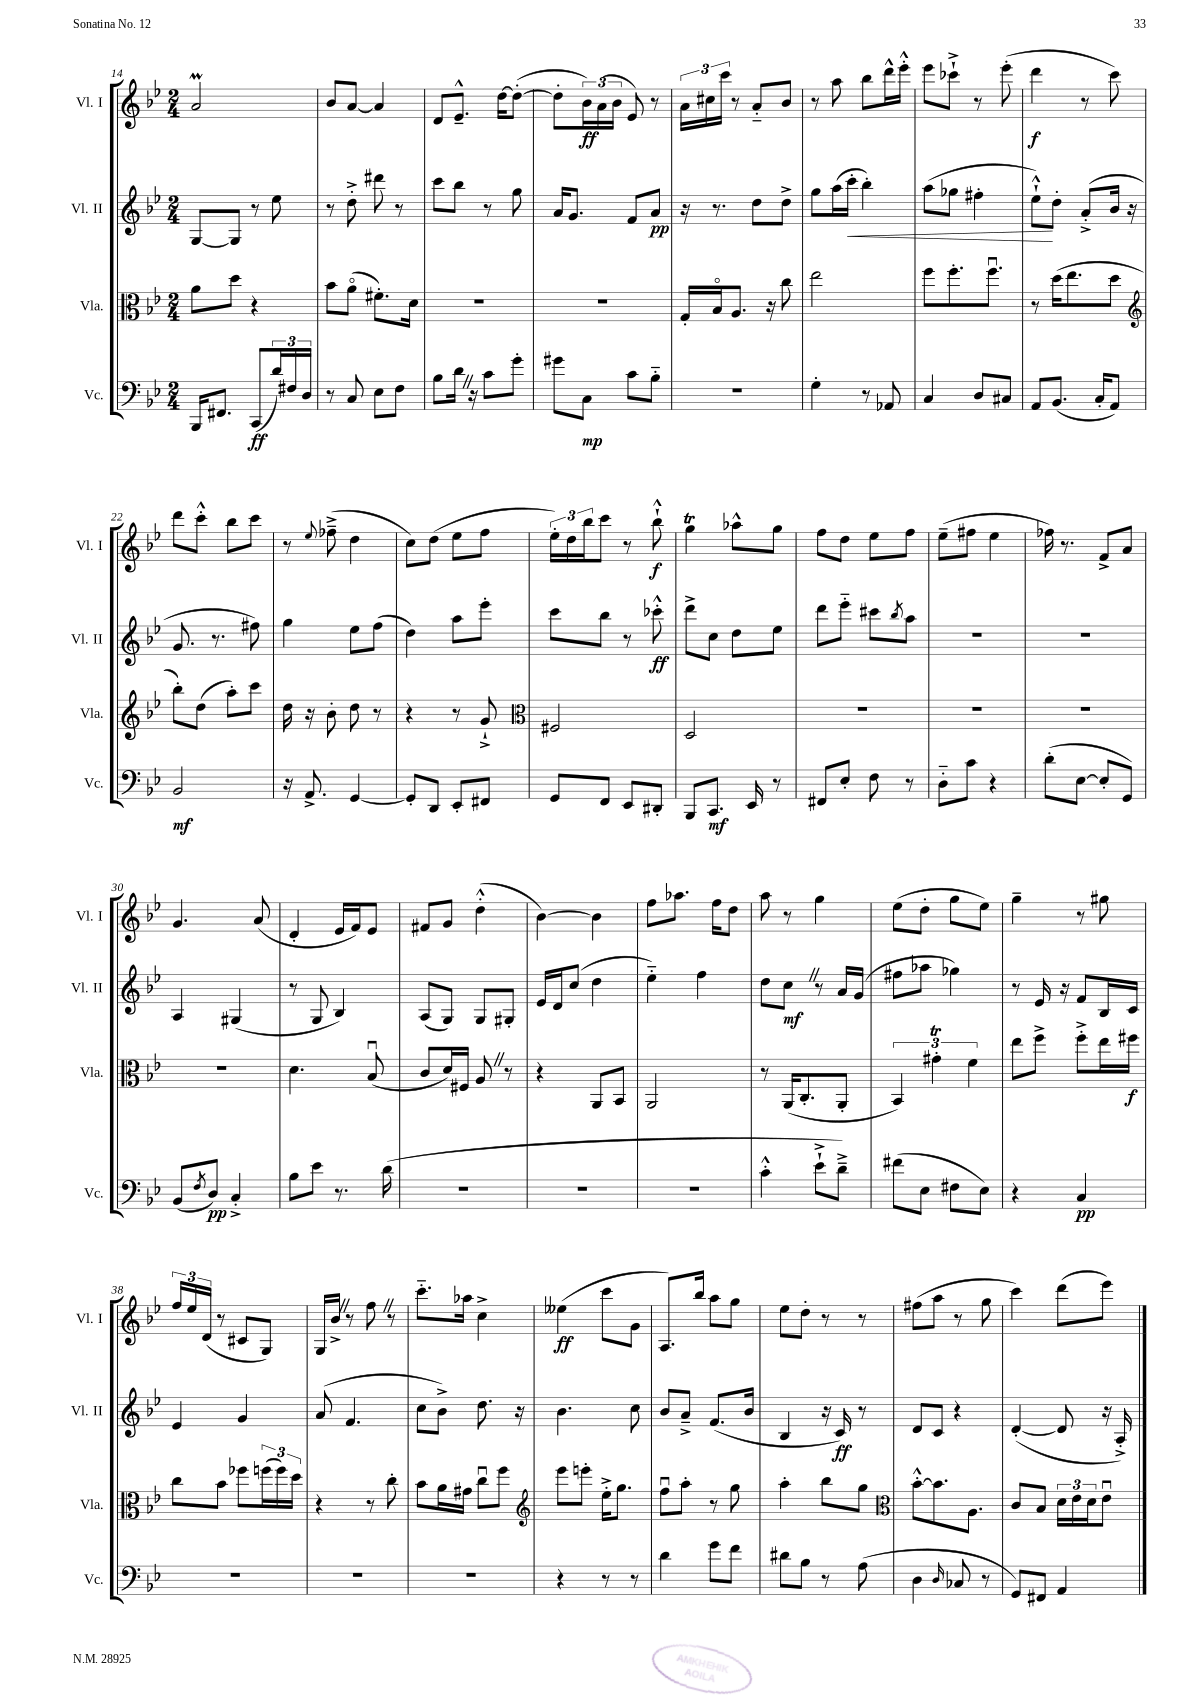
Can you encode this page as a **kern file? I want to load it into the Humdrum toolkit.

**kern	**kern	**kern	**kern
*staff4	*staff3	*staff2	*staff1
*clefF4	*clefC3	*clefG2	*clefG2
*k[b-e-]	*k[b-e-]	*k[b-e-]	*k[b-e-]
*M2/4	*M2/4	*M2/4	*M2/4
16BBB-	8a	[8G	2a
8.FF#	.	.	.
.	8dd	8G]	.
(8CC	4r	8r	.
24d)	.	8ee-	.
24F#	.	.	.
24D	.	.	.
=	=	=	=
8r	8b-	8r	8b-
8C	(8ao	8dd'^	[8a
8E-	8.f#')	8ddd#	4a]
8F	.	8r	.
.	16d	.	.
=	=	=	=
8B-	2r	8ccc	8d
16d	.	8bb-	8.e-~^^
16r	.	.	.
8c	.	8r	.
.	.	.	[16dd
8g'	.	8gg	(8dd'_
=	=	=	=
8g#	2r	16a	8dd']
.	.	8.g	.
8C	.	.	24b-)
.	.	.	(24a
.	.	.	24b-
8c	.	8f	8e-)
8B-'~	.	8a	8r
=	=	=	=
2r	16G'	16r	24a
.	.	.	24cc#
.	16B-o	8.r	.
.	.	.	24ccc
.	8.A	.	8r
.	.	8dd	8a'~
.	16r	.	.
.	8cc	8dd^	8b-
=	=	=	=
4G'	2ee-	8gg	8r
.	.	(16aa	8aa
.	.	16ccc'	.
8r	.	4bb-')	8bb-
8AA-	.	.	16ddd^^
.	.	.	16eee-'^^
=	=	=	=
4C	8ff	(8aa	8eee-
.	8.ff'	8gg-	8ccc-`^
8D	.	4ff#'	8r
.	8.ffu	.	.
8C#	.	.	(8eee-'
=	=	=	=
8AA	8r	8ee-`^^)	4ddd
(8.BB-	(16dd	8dd'	.
.	8.ee-	.	.
.	.	(8a'^	8r
16C'	.	.	.
8AA)	8dd	16b-	8ccc)
.	.	16r	.
=	=	=	=
*	*clefG2	*	*
2BB-	8bb-')	8.g	8ddd
.	(8dd	.	8ccc'^^
.	.	8.r	.
.	8aa')	.	8bb-
.	8ccc	8ff#)	8ccc
=	=	=	=
16r	16dd	4gg	8r
8.AA^	16r	.	.
.	.	.	8qqee-
.	8b-'	.	(8ff-~^
[4GG	8dd	8ee-	4dd
.	8r	(8ff	.
=	=	=	=
8GG']	4r	4dd)	8cc)
8DD	.	.	(8dd
8EE-'	8r	8aa	8ee-
8FF#	8g`^	8eee-'	8ff
=	=	=	=
*	*clefC3	*	*
8GG	2F#	8ccc	24ee-')
.	.	.	24dd
.	.	.	24bb-
8FF	.	8bb-	8ccc
8EE-	.	8r	8r
8DD#'	.	8ccc-'^^	8bb-`^^
=	=	=	=
8BBB-	2D	8ddd^	4gg
8.CC	.	8cc	.
.	.	8dd	8aa-^^
16EE-	.	.	.
8r	.	8ee-	8gg
=	=	=	=
8FF#	2r	8ddd	8ff
8E-'	.	8eee-'~	8dd
8F	.	8ccc#	8ee-
.	.	8qbb-	.
8r	.	8aa	8ff
=	=	=	=
8D'~	2r	2r	(8ee-~
8c	.	.	8ff#
4r	.	.	4ee-
=	=	=	=
(8d'	2r	2r	16ff-)
.	.	.	8.r
[8E-	.	.	.
8E-']	.	.	8f^
8GG)	.	.	8a
=	=	=	=
(8BB-	2r	4A	4.g
8qF	.	.	.
8D)	.	.	.
4C'^	.	(4G#	.
.	.	.	(8a
=	=	=	=
8B-	4.d	8r	4d'
8e-	.	8G	.
8.r	.	4B-)	16e-
.	.	.	16f)
.	(8B-u	.	8e-
(16d	.	.	.
=	=	=	=
2r	8c	(8A	8f#
.	16d)	8G)	8g
.	16F#	.	.
.	8A	8G	(4dd'^^
.	8r	8G#'	.
=	=	=	=
2r	4r	16e-	[4b-)
.	.	16d	.
.	.	(8cc	.
.	8AA	4dd	4b-]
.	8BB-	.	.
=	=	=	=
2r	2AA	4ee-'~)	8ff
.	.	.	8.aa-
.	.	4ff	.
.	.	.	16ff
.	.	.	8dd
=	=	=	=
4c'^^	8r	8dd	8aa
.	(16AA	8cc	8r
.	8.C'	.	.
8e-`^	.	8r	4gg
8d~^)	8AA'	16a	.
.	.	(16g	.
=	=	=	=
(8f#	6BB-)	8ff#	(8ee-
8E-	.	8aa-	8dd'
.	6g#'	.	.
8F#	.	4gg-)	8gg
.	6f	.	.
8E-)	.	.	8ee-)
=	=	=	=
4r	8ee-	8r	4gg~
.	8ff^	16e-	.
.	.	16r	.
4C	8ff'^	8f	8r
.	16ee-	16B-	8gg#
.	16ff#	16c	.
=	=	=	=
2r	8cc	4e-	24ff
.	.	.	24ee-
.	.	.	(24d
.	8b-	.	8r
.	8ff-	4g	8c#
.	(24ff	.	8G)
.	24ff)	.	.
.	24dd	.	.
=	=	=	=
2r	4r	(8a	16G
.	.	.	16b-^
.	.	4.f	8r
.	8r	.	8ff
.	8cc'	.	8r
=	=	=	=
2r	8b-	8cc	8.ccc'~
.	16a	8b-^)	.
.	16g#	.	16aa-
.	8ccu	8.dd	4cc^
.	8ff	.	.
.	.	16r	.
=	=	=	=
*	*clefG2	*	*
4r	8eee-	4.b-	(4ee--
.	8eee'	.	.
8r	16ee-'^	.	8ccc
.	8.gg	.	.
8r	.	8cc	8g
=	=	=	=
4d	8ffu	8b-	8.A)
.	8aa'	8a~^	.
.	.	.	16bb-
8g	8r	(8.f	8aa
8f	8gg	.	8gg
.	.	16b-	.
=	=	=	=
8d#	4aa'	4B-	8ee-
8B-	.	.	8dd'
8r	8bb-	16r	8r
.	.	16c)	.
(8A	8gg	8r	8r
=	=	=	=
*	*clefC3	*	*
4D	[8b-'^^	8d	(8ff#
.	8.b-]	8c	8aa
16qqD	.	.	.
8C-	.	4r	8r
.	8.A	.	.
8r	.	.	8gg
=	=	=	=
8GG)	8c	([4d'	4ccc)
8FF#	8B-	.	.
4AA	24d	8d]	(8ddd
.	24e-	.	.
.	24d	.	.
.	8e-u	16r	8eee-)
.	.	16A'^)	.
==	==	==	==
*-	*-	*-	*-
